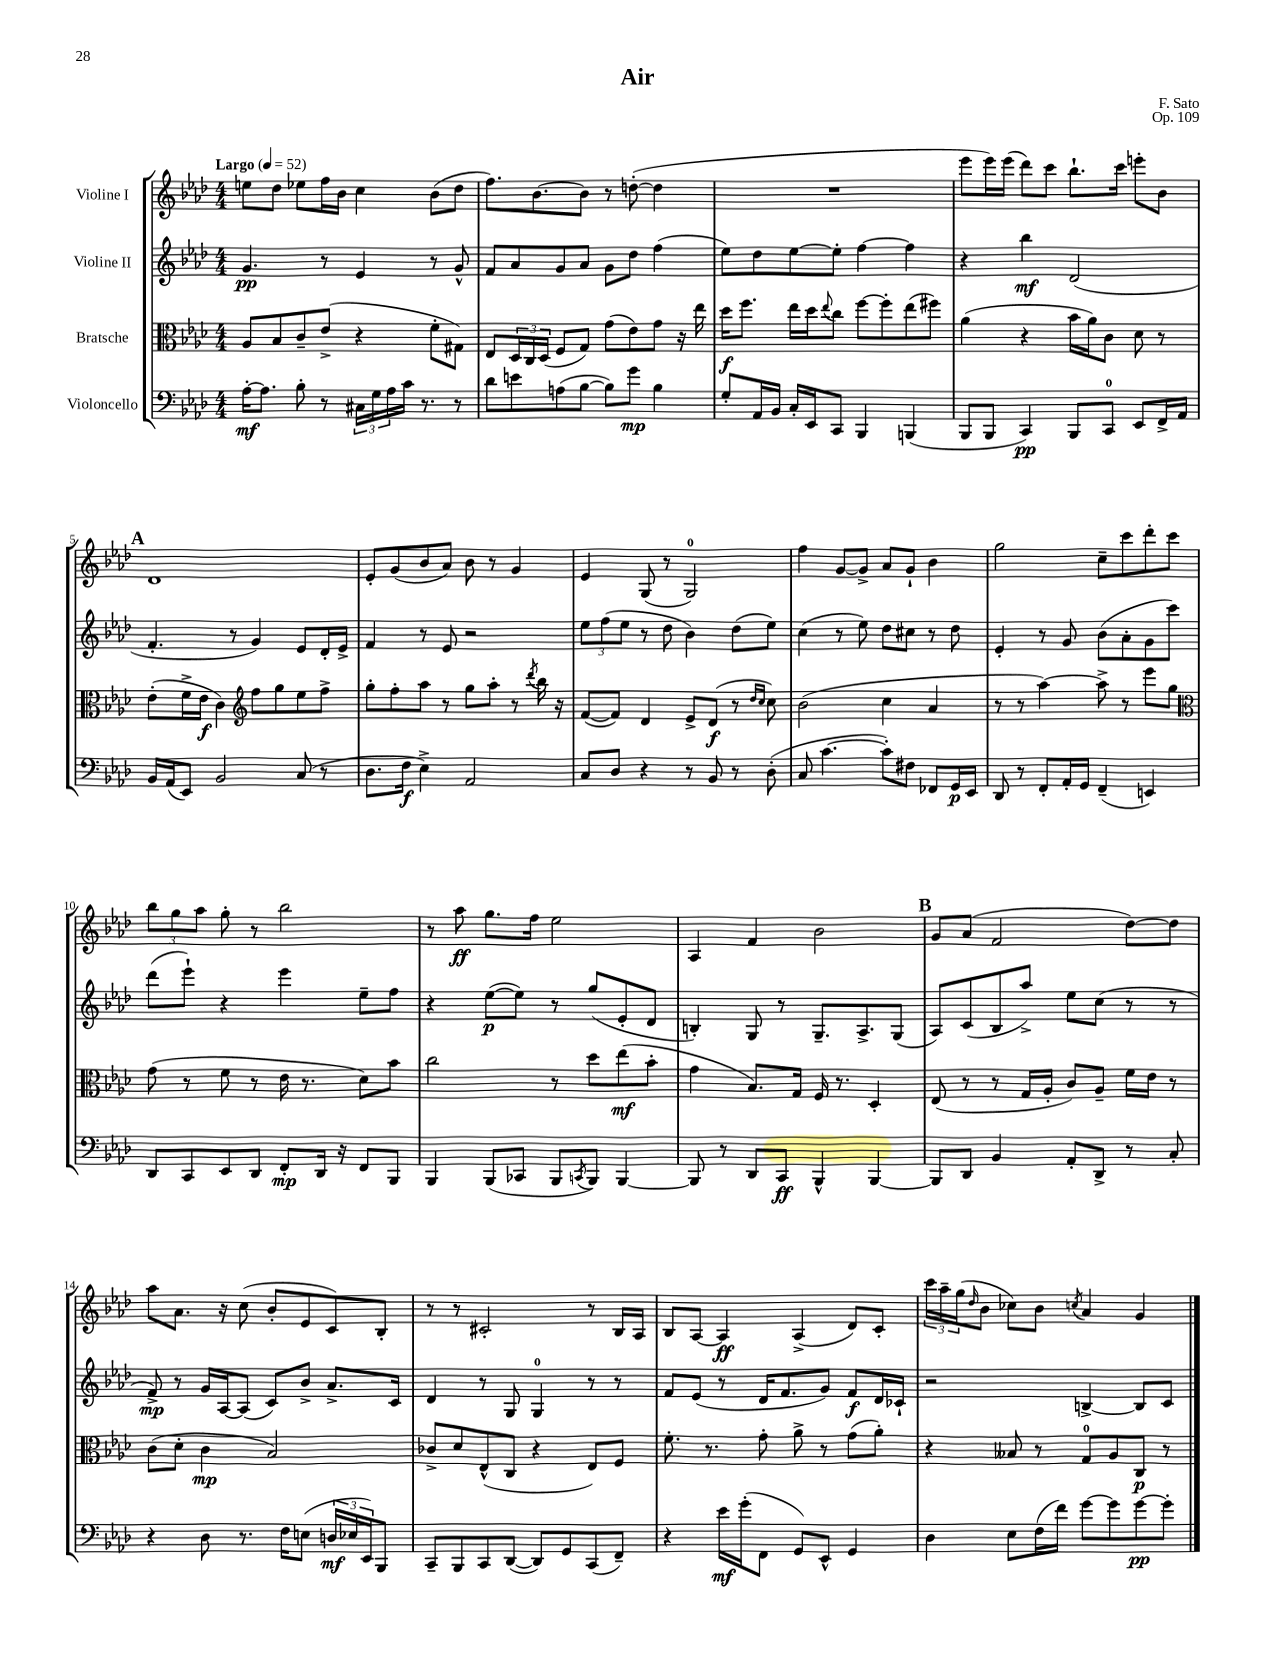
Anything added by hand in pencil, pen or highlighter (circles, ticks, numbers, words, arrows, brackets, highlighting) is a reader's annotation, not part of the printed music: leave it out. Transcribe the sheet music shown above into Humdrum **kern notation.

**kern	**dynam	**kern	**dynam	**kern	**dynam	**kern	**dynam
*part4	*part4	*part3	*part3	*part2	*part2	*part1	*part1
*staff4	*staff4	*staff3	*staff3	*staff2	*staff2	*staff1	*staff1
*I"Violoncello	*	*I"Bratsche	*	*I"Violine II	*	*I"Violine I	*
*clefF4	*	*clefC3	*	*clefG2	*	*clefG2	*
*k[b-e-a-d-]	*	*k[b-e-a-d-]	*	*k[b-e-a-d-]	*	*k[b-e-a-d-]	*
*M4/4	*	*M4/4	*	*M4/4	*	*M4/4	*
*MM52	*	*MM52	*	*MM52	*	*MM52	*
=1	=1	=1	=1	=1	=1	=1	=1
!	!	!	!	!	!	!LO:TX:a:B:t=Largo	!
[16A-'\KL	mf	8A-/L	.	4.g/	pp	8een\L	.
8.A-\J]	.	.	.	.	.	.	.
.	.	8B-/	.	.	.	8dd-\J	.
8B-'\	.	8c~/	.	.	.	8ee-X\L	.
8r	.	(8e-^/J	.	8r	.	16ff\L	.
.	.	.	.	.	.	16b-\JJ	.
24C#X\LL	.	4r	.	4e-/	.	4cc\	.
24G\	.	.	.	.	.	.	.
24A-\	.	.	.	.	.	.	.
16c\JJ	.	.	.	.	.	.	.
8.r	.	.	.	.	.	.	.
.	.	8f'\L	.	8r	.	(8b-\L	.
8r	.	8G#X\J)	.	8g^^/	.	8dd-\J	.
=2	=2	=2	=2	=2	=2	=2	=2
8d-\L	.	8E-/L	.	8f/L	.	8.ff\L)	.
8en\	.	24D-/L	.	8a-/	.	.	.
.	.	24C/	.	.	.	.	.
.	.	.	.	.	.	[8.b-\	.
.	.	(24D-/JJ	.	.	.	.	.
(8An\	.	8F/L	.	8g/	.	.	.
[8B-\J	.	8G/J)	.	8a-/J	.	8b-\J]	.
8B-\L])	.	(8g\L	.	8g\L	.	8r	.
8g\J	mp	8e-\)	.	8dd-\J	.	([8ddn'\	.
4B-\	.	8g\J	.	(4ff\	.	4dd\]	.
.	.	16r	.	.	.	.	.
.	.	16ee-\	.	.	.	.	.
=3	=3	=3	=3	=3	=3	=3	=3
8G'/L	.	16dd-\KL	f	8ee-\L)	.	1r	.
.	.	8.ff\J	.	.	.	.	.
16AA-/L	.	.	.	8dd-\	.	.	.
16BB-/JJ	.	.	.	.	.	.	.
16C'/LL	.	16ee-\LL	.	[8ee-\	.	.	.
16EE-/J	.	16dd-\J	.	.	.	.	.
.	.	8qqee-/	.	.	.	.	.
8CC/J	.	8cc\J	.	8ee-'\J]	.	.	.
4BBB-/	.	[8ff\L	.	[4ff\	.	.	.
.	.	8ff'\]	.	.	.	.	.
(4BBBn/	.	(8ee-\	.	4ff\]	.	.	.
.	.	8ff#X\J)	.	.	.	.	.
=4	=4	=4	=4	=4	=4	=4	=4
8BBB-/L	.	(4a-\	.	4r	.	8eee-\L	.
8BBB-/J	.	.	.	.	.	16eee-\L)	.
.	.	.	.	.	.	(16eee-\JJ	.
4CC/)	pp	4r	.	4bb-\	mf	8ddd-\L)	.
.	.	.	.	.	.	8ccc\J	.
8BBB-/L	.	16b-\LL	.	(2d-/	.	8.bb-`\L	.
.	.	16a-\J)	.	.	.	.	.
8CC/J	.	8c\J	.	.	.	.	.
.	.	.	.	.	.	16ccc\Jk	.
8EE-/L	.	8d-\	.	.	.	8eeen'\L	.
16FF^/L	.	8r	.	.	.	8b-\J	.
16AA-/JJ	.	.	.	.	.	.	.
!!LO:LB:g=z
!!LO:REH:place=s1:t=A
=5	=5	=5	=5	=5	=5	=5	=5
16BB-/LL	.	(8e-'\L	.	4.f'/	.	1d-	.
(16AA-/J	.	.	.	.	.	.	.
8EE-/J)	.	16f^\L	.	.	.	.	.
.	.	16e-\JJ	f	.	.	.	.
2BB-/	.	4c\)	.	.	.	.	.
.	.	.	.	8r	.	.	.
*	*	*clefG2	*	*	*	*	*
.	.	8ff\L	.	4g/)	.	.	.
.	.	8gg\	.	.	.	.	.
(8C/	.	8ee-\	.	8e-/L	.	.	.
8r	.	8ff^\J	.	16d-'/L	.	.	.
.	.	.	.	16e-^/JJ	.	.	.
=6	=6	=6	=6	=6	=6	=6	=6
8.D-\L	.	8gg'\L	.	4f/	.	8e-'/L	.
.	.	8ff'\	.	.	.	(8g/	.
16F\Jk	f	.	.	.	.	.	.
4E-^\)	.	8aa-\J	.	8r	.	8b-/	.
.	.	8r	.	8e-/	.	8a-/J)	.
2AA-/	.	8gg\L	.	2r	.	8b-\	.
.	.	8aa-'\J	.	.	.	8r	.
.	.	8r	.	.	.	4g/	.
.	.	8qddd-/	.	.	.	.	.
.	.	16bb-\	.	.	.	.	.
.	.	16r	.	.	.	.	.
=7	=7	=7	=7	=7	=7	=7	=7
8C/L	.	([8f/L	.	12ee-\L	.	4e-/	.
.	.	.	.	(12ff\	.	.	.
8D-/J	.	8f/J])	.	.	.	.	.
.	.	.	.	12ee-\J	.	.	.
4r	.	4d-/	.	8r	.	(8G/	.
.	.	.	.	8dd-\	.	8r	.
8r	.	8e-^/L	.	4b-\)	.	2G/)	.
8BB-/	.	(8d-/J	f	.	.	.	.
8r	.	8r	.	(8dd-\L	.	.	.
.	.	16qqdd-/LL	.	.	.	.	.
.	.	16qqcc/JJ	.	.	.	.	.
(8D-'\	.	8cc\)	.	8ee-\J)	.	.	.
=8	=8	=8	=8	=8	=8	=8	=8
8C/	.	(2b-\	.	(4cc\	.	4ff\	.
[4.c\	.	.	.	.	.	.	.
.	.	.	.	8r	.	[8g/L	.
.	.	.	.	8ee-\)	.	8g^/J]	.
8c'\L])	.	4cc\	.	8dd-\L	.	8a-/L	.
8F#X\J	.	.	.	8cc#X\J	.	8g`/J	.
8FF-X/L	.	4a-/	.	8r	.	4b-\	.
16GG/L	p	.	.	8dd-\	.	.	.
16EE-/JJ	.	.	.	.	.	.	.
=9	=9	=9	=9	=9	=9	=9	=9
8DD-/	.	8r	.	4e-'/	.	2gg\	.
8r	.	8r	.	.	.	.	.
8FF'/L	.	[4aa-\)	.	8r	.	.	.
16AA-'/L	.	.	.	8g/	.	.	.
16GG/JJ	.	.	.	.	.	.	.
(4FF~/	.	8aa-^\]	.	(8b-\L	.	8cc~\L	.
.	.	8r	.	8a-'\	.	8ccc\	.
4EEn/)	.	8eee-\L	.	8g\	.	8ddd-'\	.
.	.	8gg\J	.	8ccc\J)	.	8ccc\J	.
!!LO:LB:g=z
=10	=10	=10	=10	=10	=10	=10	=10
*	*	*clefC3	*	*	*	*	*
8DD-/L	.	(8g\	.	(8ddd-\L	.	12bb-\L	.
.	.	.	.	.	.	12gg\	.
8CC/	.	8r	.	8eee-`\J)	.	.	.
.	.	.	.	.	.	12aa-\J	.
8EE-/	.	8f\	.	4r	.	8gg'\	.
8DD-/J	.	8r	.	.	.	8r	.
8FF'/L	mp	16e-\	.	4eee-\	.	2bb-\	.
.	.	8.r	.	.	.	.	.
16DD-/Jk	.	.	.	.	.	.	.
16r	.	.	.	.	.	.	.
8FF/L	.	8d-\L)	.	8ee-~\L	.	.	.
8BBB-/J	.	8b-\J	.	8ff\J	.	.	.
=11	=11	=11	=11	=11	=11	=11	=11
4BBB-/	.	2cc\	.	4r	.	8r	.
.	.	.	.	.	.	8aa-\	ff
(8BBB-/L	.	.	.	([8ee-\L	p	8.gg\L	.
8CC-X/J	.	.	.	8ee-\J])	.	.	.
.	.	.	.	.	.	16ff\Jk	.
8BBB-/L	.	8r	.	8r	.	2ee-\	.
8qCCn/	.	.	.	.	.	.	.
8BBB-/J)	.	8dd-\L	.	(8gg/L	.	.	.
[4BBB-/	.	(8ee-\	mf	8e-'/	.	.	.
.	.	8b-'\J	.	8d-/J	.	.	.
=12	=12	=12	=12	=12	=12	=12	=12
8BBB-/]	.	4g\	.	4Bn'/)	.	4A-/	.
8r	.	.	.	.	.	.	.
8DD-/L	.	8.B-/L)	.	8G/	.	4f/	.
8CC/J	ff	.	.	8r	.	.	.
.	.	16G/Jk	.	.	.	.	.
4BBB-^^/	.	16F/	.	8.G~/L	.	2b-\	.
.	.	8.r	.	.	.	.	.
.	.	.	.	8.A-^/	.	.	.
[4BBB-/	.	4D-'/	.	.	.	.	.
.	.	.	.	(8G/J	.	.	.
!!LO:REH:place=s1:t=B
=13	=13	=13	=13	=13	=13	=13	=13
8BBB-/L]	.	(8E-/	.	8A-/L)	.	8g/L	.
8DD-/J	.	8r	.	(8c/	.	(8a-/J	.
4BB-/	.	8r	.	8B-/	.	2f/	.
.	.	16G/LL	.	8aa-^/J)	.	.	.
.	.	16A-'/JJ	.	.	.	.	.
8AA-'/L	.	8c/L)	.	8ee-\L	.	.	.
8DD-^/J	.	8A-~/J	.	(8cc\J	.	.	.
8r	.	16f\LL	.	8r	.	[8dd-\L)	.
.	.	16e-\JJ	.	.	.	.	.
8C'/	.	8r	.	8r	.	8dd-\J]	.
!!LO:LB:g=z
=14	=14	=14	=14	=14	=14	=14	=14
4r	.	(8c\L	.	8f^/)	mp	8aa-\L	.
.	.	8d-'\J	.	8r	.	8.a-\J	.
8D-\	.	4c\	mp	16g/LL	.	.	.
.	.	.	.	[16A-/J	.	16r	.
8.r	.	.	.	(8A-/J]	.	(8cc\	.
.	.	2B-/)	.	8c/L)	.	8b-'/L	.
16F\KL	.	.	.	.	.	.	.
(8En\J	.	.	.	8b-^/J	.	8e-/	.
24Dn/LL	mf	.	.	8.a-^/L	.	8c/)	.
24E-X/	.	.	.	.	.	.	.
24EE-/J)	.	.	.	.	.	.	.
8BBB-/J	.	.	.	.	.	8B-'/J	.
.	.	.	.	16c/Jk	.	.	.
=15	=15	=15	=15	=15	=15	=15	=15
8CC~/L	.	8c-X^/L	.	4d-/	.	8r	.
8BBB-/	.	8d-/	.	.	.	8r	.
8CC/	.	(8E-^^/	.	8r	.	2c#X'/	.
([8DD-/J	.	8C/J	.	8G/	.	.	.
8DD-/L])	.	4r	.	4G/	.	.	.
8GG/	.	.	.	.	.	.	.
(8CC/	.	8E-/L)	.	8r	.	8r	.
8FF~/J)	.	8F/J	.	8r	.	16B-/LL	.
.	.	.	.	.	.	16A-/JJ	.
=16	=16	=16	=16	=16	=16	=16	=16
4r	.	8.f'\	.	8f/L	.	8B-/L	.
.	.	.	.	(8e-/J	.	[8A-/J	.
.	.	8.r	.	.	.	.	.
16e-\LL	mf	.	.	8r	.	4A-/]	ff
(16g'\J	.	.	.	.	.	.	.
8FF\J	.	8g'\	.	16d-/KL	.	.	.
.	.	.	.	8.f/	.	.	.
8GG/L)	.	8a-^\	.	.	.	(4A-^/	.
8EE-^^/J	.	8r	.	8g/J)	.	.	.
4GG/	.	(8g\L	.	8f/L	f	8d-/L)	.
.	.	8a-'\J)	.	16d-/L	.	8c'/J	.
.	.	.	.	16c-X`/JJ	.	.	.
=17	=17	=17	=17	=17	=17	=17	=17
4D-\	.	4r	.	2r	.	24ccc\LL	.
.	.	.	.	.	.	24aa-~\	.
.	.	.	.	.	.	(24gg\J	.
.	.	.	.	.	.	16qqdd-/	.
.	.	.	.	.	.	8b-\J	.
8E-\L	.	8B--X/	.	.	.	8cc-X\L)	.
(16F\L	.	8r	.	.	.	8b-\J	.
16f\JJ)	.	.	.	.	.	.	.
.	.	.	.	.	.	8qccn/	.
[8g\L	.	8G/L	.	[4Bn^/	.	4a-/	.
8g\]	.	8A-/	.	.	.	.	.
[8g\	pp	8C/J	p	8B/L]	.	4g/	.
8g'\J]	.	8r	.	8c/J	.	.	.
==	==	==	==	==	==	==	==
*-	*-	*-	*-	*-	*-	*-	*-
